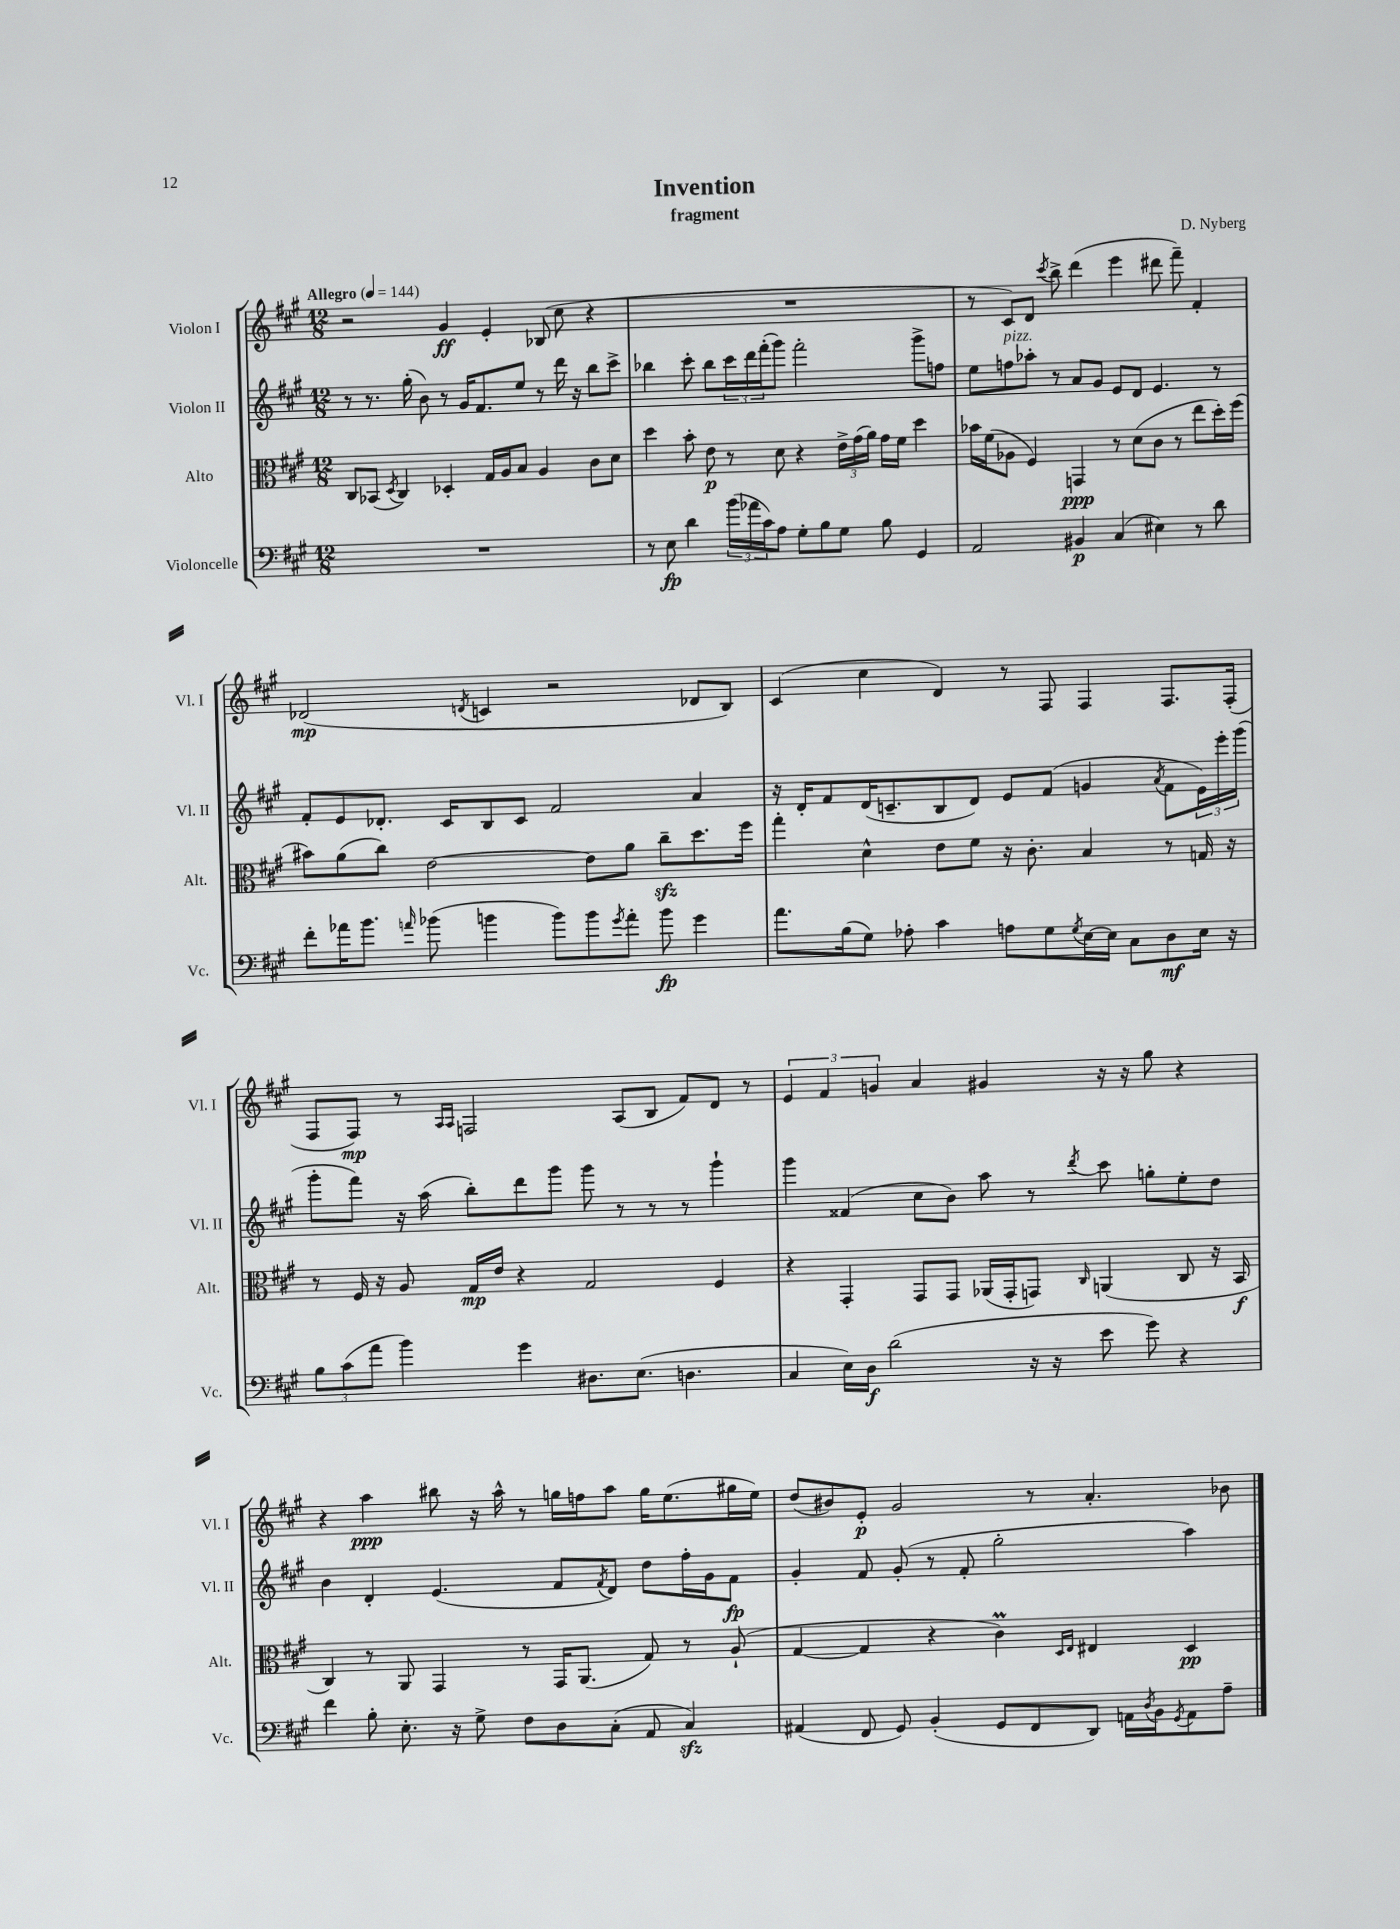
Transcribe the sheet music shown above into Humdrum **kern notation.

**kern	**dynam	**kern	**dynam	**kern	**dynam	**kern	**dynam
*part4	*part4	*part3	*part3	*part2	*part2	*part1	*part1
*staff4	*staff4	*staff3	*staff3	*staff2	*staff2	*staff1	*staff1
*I"Violoncelle	*	*I"Alto	*	*I"Violon II	*	*I"Violon I	*
*I'Vc.	*	*I'Alt.	*	*I'Vl. II	*	*I'Vl. I	*
*clefF4	*	*clefC3	*	*clefG2	*	*clefG2	*
*k[f#c#g#]	*	*k[f#c#g#]	*	*k[f#c#g#]	*	*k[f#c#g#]	*
*M12/8	*	*M12/8	*	*M12/8	*	*M12/8	*
*MM144	*	*MM144	*	*MM144	*	*MM144	*
=1	=1	=1	=1	=1	=1	=1	=1
!	!	!	!	!	!	!LO:TX:a:B:t=Allegro	!
1.r	.	8C#/L	.	8r	.	2r	.
.	.	(8BB-X/J	.	8.r	.	.	.
.	.	8qD/	.	.	.	.	.
.	.	4C#/)	.	.	.	.	.
.	.	.	.	(16gg#'\	.	.	.
.	.	.	.	8b\)	.	.	.
.	.	4D-X'/	.	8r	.	4g#/	ff
.	.	.	.	16g#/KL	.	.	.
.	.	.	.	8.f#/	.	.	.
.	.	16G#/LL	.	.	.	4e'/	.
.	.	16A/J	.	.	.	.	.
.	.	8B/J	.	8ee/J	.	.	.
.	.	4A/	.	8r	.	(8B-X/	.
.	.	.	.	16ddd\	.	8cc#\	.
.	.	.	.	16r	.	.	.
.	.	8c#\L	.	8bb\L	.	4r	.
.	.	8d\J	.	8ccc#^\J	.	.	.
=2	=2	=2	=2	=2	=2	=2	=2
8r	.	4dd\	.	4bb-X\	.	1.r	.
8E\	fp	.	.	.	.	.	.
4d\	.	8b'\	.	8ccc#'\	.	.	.
.	.	8e\	p	8bb-\L	.	.	.
(24b\LL	.	8r	.	24ccc#\L	.	.	.
24a-X\	.	.	.	24ddd\	.	.	.
24c#\J)	.	.	.	(24fff#'\J	.	.	.
8A\J	.	8d\	.	8ggg#\J)	.	.	.
8G#'\L	.	4r	.	2fff#'\	.	.	.
8B\	.	.	.	.	.	.	.
8G#\J	.	24e^\LL	.	.	.	.	.
.	.	(24g#\	.	.	.	.	.
.	.	24a\JJ)	.	.	.	.	.
8B\	.	16g#\LL	.	.	.	.	.
.	.	16f#\JJ	.	.	.	.	.
4GG#/	.	4dd\	.	8ggg#^\L	.	.	.
.	.	.	.	8ffn\J	.	.	.
=3	=3	=3	=3	=3	=3	=3	=3
2AA/	.	16b-X\LL	.	8ee\L	.	8r	.
.	.	(16f#\J	.	.	.	.	.
!	!	!	!	!LO:TX:a:i:t=pizz.	!	!	!
.	.	8A-X\J	.	8ffn\	.	8c#/L)	.
.	.	4F#/)	.	8aa-X'\J	.	8d/J	.
.	.	.	.	.	.	8qccc#/	.
.	.	.	.	8r	.	8bb^\	.
4BB#X/	p	4GGn/	ppp	8a/L	.	(4ddd\	.
.	.	.	.	8g#/J	.	.	.
(4C#/	.	8r	.	8e/L	.	4eee\	.
.	.	(8d\L	.	8d/J	.	.	.
4E#X\)	.	8c#\J	.	4.e/	.	8ddd#X\	.
.	.	8r	.	.	.	8fff#~\)	.
8r	.	8ee\L	.	.	.	4f#'/	.
8d\	.	16dd'\L)	.	8r	.	.	.
.	.	(16ff#\JJ	.	.	.	.	.
!!LO:LB:g=z
=4	=4	=4	=4	=4	=4	=4	=4
8f#'\L	.	8b#X\L)	.	8f#'/L	.	(2d-X/	mp
16a-X\K	.	(8a\	.	8e/	.	.	.
8.b\J	.	.	.	.	.	.	.
.	.	8cc#\J)	.	8.d-X'/J	.	.	.
16qqan/	.	.	.	.	.	.	.
(8b-X\	.	[2e\	.	.	.	.	.
.	.	.	.	16c#/KL	.	.	.
.	.	.	.	.	.	8qdn/	.
4bn\	.	.	.	8B/	.	4cn/	.
.	.	.	.	8c#/J	.	.	.
8b\L)	.	.	.	2f#/	.	2r	.
8b\	.	8e\L]	.	.	.	.	.
8qg#/	.	.	.	.	.	.	.
8a'\J	.	8a\J	.	.	.	.	.
8b\	fp	8cc#zz~\L	.	.	.	.	.
4g#\	.	8.dd\	.	4a/	.	8d-X/L	.
.	.	.	.	.	.	8B/J)	.
.	.	16ff#\Jk	.	.	.	.	.
=5	=5	=5	=5	=5	=5	=5	=5
8.a\L	.	4gg#'\	.	16r	.	(4c#/	.
.	.	.	.	16d'/KL	.	.	.
.	.	.	.	8f#/	.	.	.
(16B\k	.	.	.	.	.	.	.
8G#\J)	.	4d^^\	.	(16d/K	.	4cc#\	.
.	.	.	.	8.cn~/	.	.	.
8A-X'\	.	.	.	.	.	.	.
4c#\	.	8e\L	.	8B/	.	4d/)	.
.	.	8f#\J	.	8d/J)	.	.	.
8An\L	.	16r	.	8e/L	.	8r	.
.	.	8.c#'\	.	.	.	.	.
8G#\	.	.	.	(8f#/J	.	8F#/	.
8qG#/	.	.	.	.	.	.	.
[16E\L	.	4B/	.	4gn/	.	4F#/	.
16E\JJ]	.	.	.	.	.	.	.
8C#\L	.	.	.	.	.	.	.
.	.	.	.	8qa/	.	.	.
8D\	mf	8r	.	8f#\L	.	8.F#/L	.
16E\Jk	.	16Gn/	.	24e\L)	.	.	.
.	.	.	.	24eee'\	.	.	.
16r	.	16r	.	.	.	(16F#'/Jk	.
.	.	.	.	(24ggg#\JJ	.	.	.
!!LO:LB:g=z
=6	=6	=6	=6	=6	=6	=6	=6
12B\L	.	8r	.	8ggg#'\L	.	8F#/L	.
(12c#\	.	.	.	.	.	.	.
.	.	16F#/	.	8fff#\J)	.	8F#/J)	mp
12a\J	.	.	.	.	.	.	.
.	.	16r	.	.	.	.	.
4b\)	.	8A/	.	16r	.	8r	.
.	.	.	.	(16aa\	.	.	.
.	.	.	.	.	.	16qqA/LL	.
.	.	.	.	.	.	16qqA/JJ	.
.	.	16G#/LL	mp	8bb'\L)	.	2Fn/	.
.	.	16e/JJ	.	.	.	.	.
4g#\	.	4r	.	8ddd\	.	.	.
.	.	.	.	8ggg#\J	.	.	.
8.D#X\L	.	2G#/	.	8ggg#\	.	.	.
.	.	.	.	8r	.	(8A/L	.
(8.E\J	.	.	.	.	.	.	.
.	.	.	.	8r	.	8B/J	.
4.Dn\	.	.	.	8r	.	8f#/L)	.
.	.	4F#/	.	4ggg#`\	.	8d/J	.
.	.	.	.	.	.	8r	.
=7	=7	=7	=7	=7	=7	=7	=7
4C#/	.	4r	.	4ggg#\	.	6e/	.
.	.	.	.	.	.	6f#/	.
16E\LL)	.	4GG#'/	.	(4f##X/	.	.	.
16D\JJ	f	.	.	.	.	.	.
.	.	.	.	.	.	6gn/	.
(2d\	.	.	.	.	.	.	.
.	.	8GG#/L	.	8cc#\L	.	4a/	.
.	.	8GG#/J	.	8b\J)	.	.	.
.	.	(16AA-X/LL	.	8aa\	.	4g#X/	.
.	.	16GG#'/J	.	.	.	.	.
16r	.	8GGn/J)	.	8r	.	.	.
16r	.	.	.	.	.	.	.
.	.	16qqC#/	.	8qddd/	.	.	.
8e\	.	(4AAn/	.	8ccc#\	.	16r	.
.	.	.	.	.	.	16r	.
8g#\)	.	.	.	8ggn'\L	.	8gg#\	.
4r	.	8C#/	.	8ee'\	.	4r	.
.	.	16r	.	8dd\J	.	.	.
.	.	16BB/	f	.	.	.	.
!!LO:LB:g=z
=8	=8	=8	=8	=8	=8	=8	=8
4f#\	.	4C#/)	.	4b\	.	4r	.
8B'\	.	8r	.	4d'/	.	4aa\	ppp
8.E'\	.	8AA/	.	.	.	.	.
.	.	4GG#/	.	(4.e/	.	8bb#X\	.
16r	.	.	.	.	.	.	.
8G#^\	.	.	.	.	.	16r	.
.	.	.	.	.	.	16aa^^\	.
8F#\L	.	8r	.	.	.	8r	.
8D\	.	16GG#/KL	.	8f#/L	.	16ggn\LL	.
.	.	(8.AA/J	.	.	.	16ffn\J	.
.	.	.	.	8qf#/	.	.	.
(8C#'\J	.	.	.	8d/J)	.	8aa\J	.
8AA/	.	8G#/)	.	8dd\L	.	16gg\KL	.
.	.	.	.	.	.	(8.ee\	.
4C#zz/)	.	8r	.	16ff#'\L	.	.	.
.	.	.	.	16g#\J	.	.	.
.	.	(8A`/	.	8f#\J	fp	16gg#X\L	.
.	.	.	.	.	.	16ee\JJ)	.
=9	=9	=9	=9	=9	=9	=9	=9
(4AA#X/	.	[4G#/	.	4g#'/	.	(8dd/L	.
.	.	.	.	.	.	8b#X/)	.
8FF#/	.	4G#/]	.	8f#/	.	8e'/J	p
8GG#/)	.	.	.	(8g#'/	.	2g#/	.
(4BB'/	.	4r	.	8r	.	.	.
.	.	.	.	8f#'/	.	.	.
8GG#/L	.	4c#m\)	.	2gg#'\	.	.	.
8FF#/	.	.	.	.	.	8r	.
.	.	16qqD/LL	.	.	.	.	.
.	.	16qqE/JJ	.	.	.	.	.
8DD/J)	.	4E#X/	.	.	.	4.a'/	.
16AAn\LL	.	.	.	.	.	.	.
8qD/	.	.	.	.	.	.	.
16BB\J	.	.	.	.	.	.	.
8qGG#/	.	.	.	.	.	.	.
8AA\	.	4D/	pp	4aa\)	.	.	.
8A~\J	.	.	.	.	.	8b-X\	.
==	==	==	==	==	==	==	==
*-	*-	*-	*-	*-	*-	*-	*-
